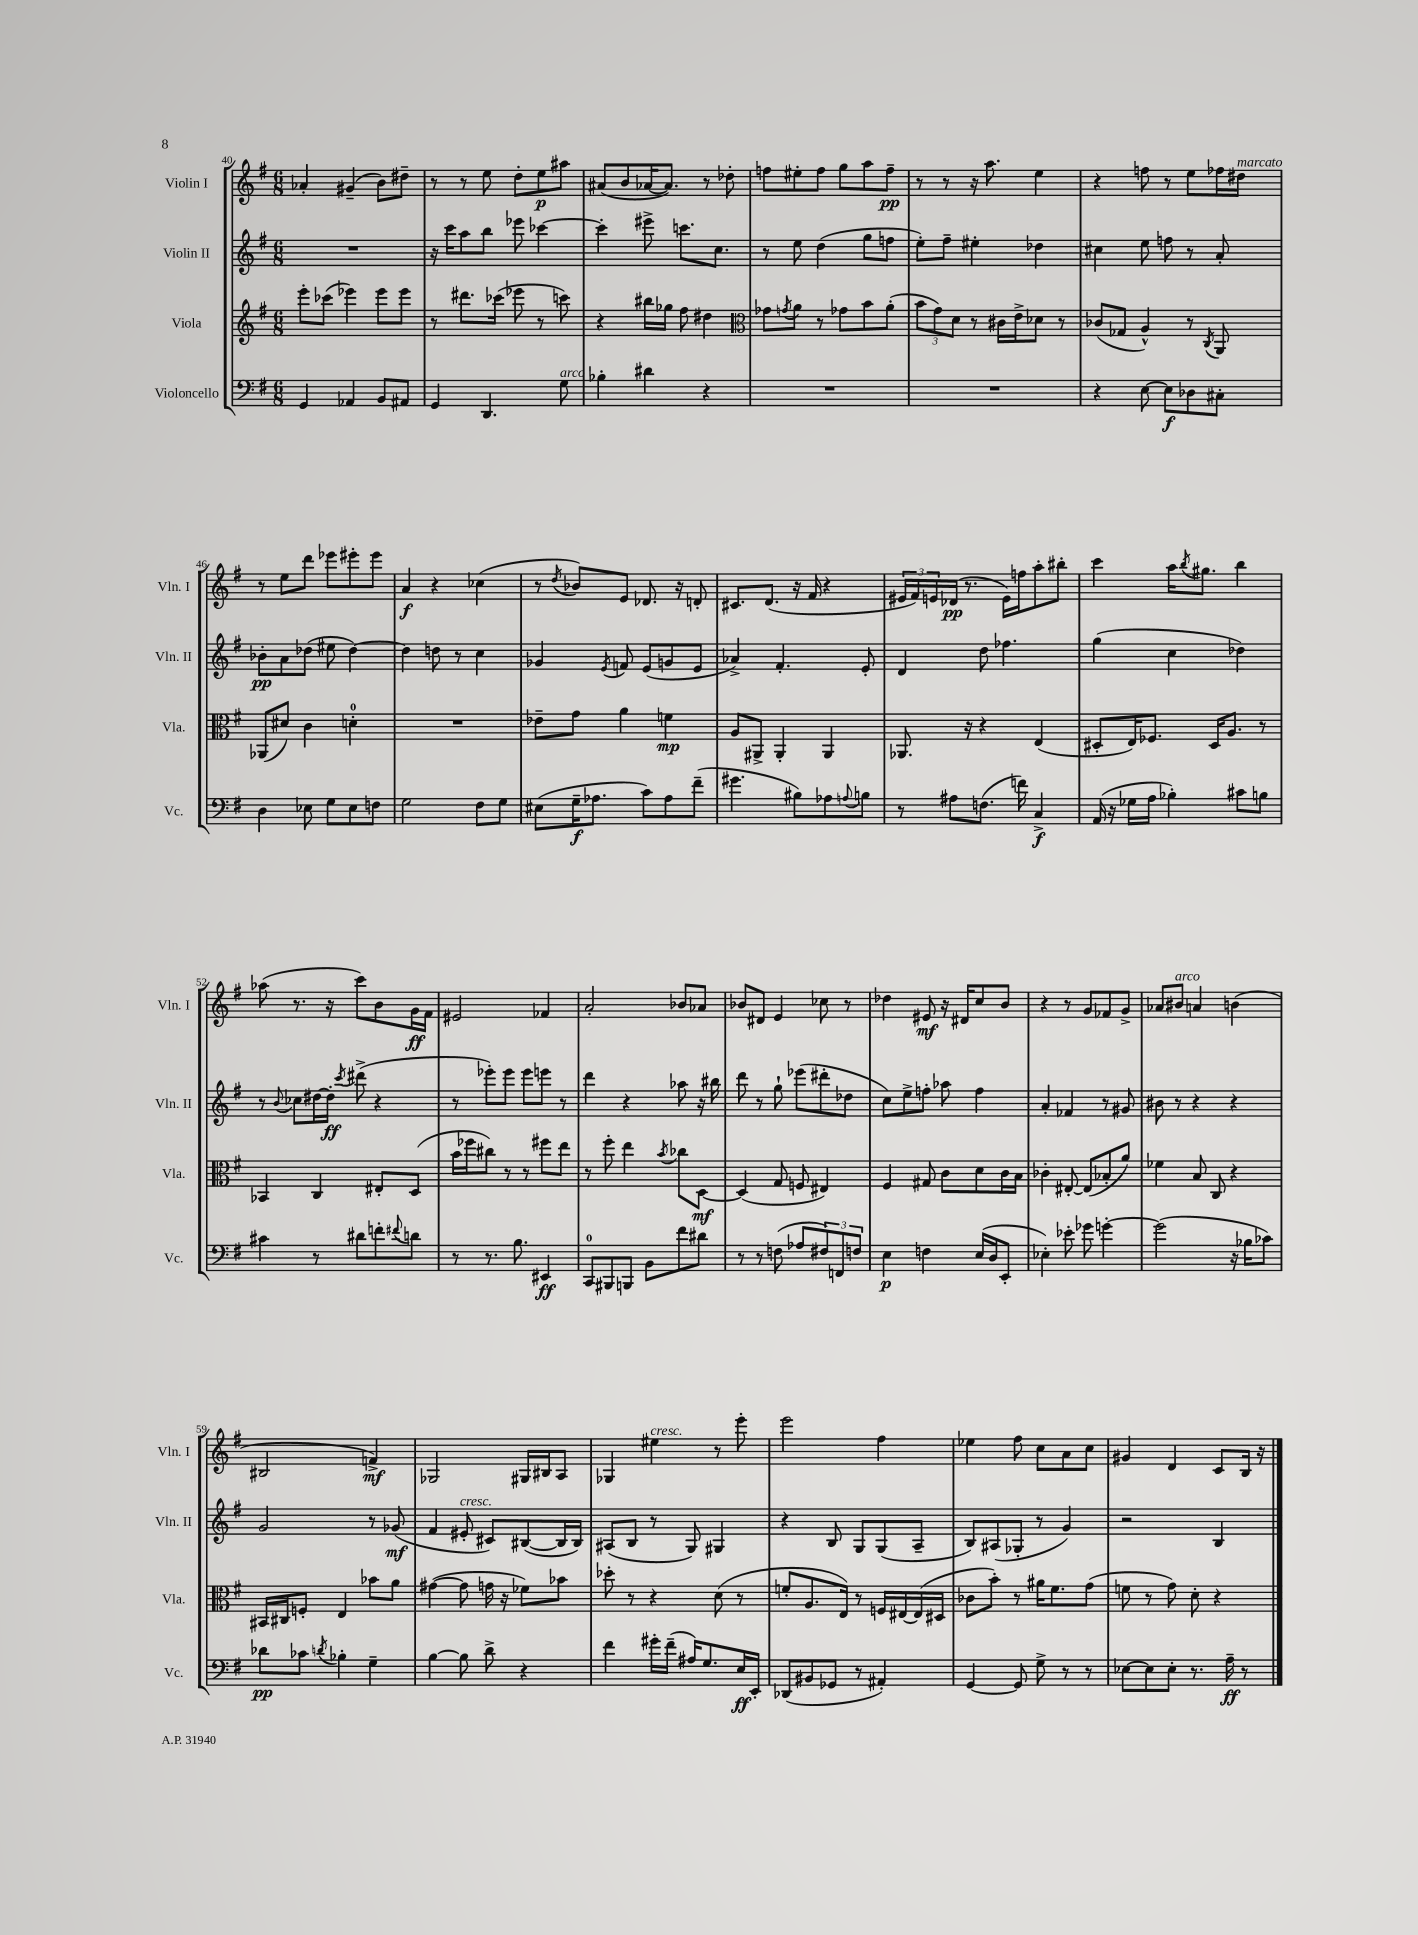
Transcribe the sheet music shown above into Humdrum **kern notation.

**kern	**kern	**kern	**kern
*staff4	*staff3	*staff2	*staff1
*clefF4	*clefG2	*clefG2	*clefG2
*k[f#]	*k[f#]	*k[f#]	*k[f#]
*M6/8	*M6/8	*M6/8	*M6/8
4GG	8eee'	2.r	4a-'
.	(8ccc-	.	.
4AA-	4eee-)	.	(4g#~
8BB	8eee-	.	8b)
8AA#	8eee-	.	8dd#~
=	=	=	=
4GG	8r	16r	8r
.	.	16ccc	.
.	8.ddd#	8aa	8r
4.DD	.	8bb	8ee
.	(16ccc-	.	.
.	8eee-	8eee-	8dd'
.	8r	[4ccc-	8ee
8G	8ccc)	.	8aa#
=	=	=	=
4B-'	4r	4ccc-']	(8a#
.	.	.	8b
4d#	16bb#	8eee#^	[16a-
.	16gg-	.	8.a-])
.	8ff#	8.ccc	.
4r	4dd#	.	8r
.	.	8.cc	.
.	.	.	8dd-'
=	=	=	=
*	*clefC3	*	*
2.r	8g-	8r	8ff
.	8qg	.	.
.	8a	8ee	8ee#'
.	8r	(4dd	8ff
.	8g-	.	8gg
.	8b	8gg	8aa
.	(8a'	8ff	8ff~
=	=	=	=
2.r	12b	8ee')	8r
.	12g)	.	.
.	.	8ff#~	8r
.	12d	.	.
.	8r	4ee#'	16r
.	.	.	8.aa
.	16c#	.	.
.	16e^	.	.
.	8d-	4dd-	4ee
.	8r	.	.
=	=	=	=
4r	(8c-	4cc#	4r
.	8G-	.	.
[8E	4A^^)	8ee	8ff
8E]	.	8ff	8r
8D-	8r	8r	8ee
.	8qC	.	.
8C#'	8AA	8a'	16ff-
.	.	.	16dd#
=	=	=	=
4D	(8AA-	8b-'	8r
.	8d#)	8a	8ee
8E-	4c	(8dd-	8ddd
8G	.	8ee#	8eee-
8E-	4d'	[4dd-)	8eee#'
8F	.	.	8eee#
=	=	=	=
2G	2.r	4dd-]	4a
.	.	8dd	4r
.	.	8r	.
8F#	.	4cc	(4cc-
8G	.	.	.
=	=	=	=
(8E#	8e-~	4g-	8r
.	.	.	8qdd
16G~	8g	.	8b-)
8.A-	.	.	.
.	.	8qe	.
.	4a	8f	8e
8c)	.	(8e	8.d-
8A-	4f	8g	.
.	.	.	16r
(8f#~	.	8e	8d'
=	=	=	=
4.g#	8A	4a-^)	8.c#
.	8AA#^	.	.
.	.	.	(8.d
.	4AA#'	4.f#'	.
8B#)	.	.	16r
.	.	.	16f#
8A-	4AA#	.	4r
8qqA	.	.	.
8B	.	8e'	.
=	=	=	=
8r	8.AA-	4d	24e#
.	.	.	24f#)
.	.	.	24e
8A#	.	.	(16d-
.	16r	.	8.r
(8.F	4r	8dd	.
.	.	4.ff-	16e)
16f)	.	.	16ff
4C^	(4E	.	8aa'
.	.	.	8bb#'
=	=	=	=
(16AA	8D#'	(4gg	4ccc
16r	.	.	.
16G-	16E)	.	.
16A	8.F-	.	.
4B-')	.	4cc	16aa
.	.	.	8qbb
.	.	.	8.gg#
.	16D#	.	.
.	8.A	.	.
8c#	.	4dd-)	4bb
8B	8r	.	.
=	=	=	=
4c#	4BB-	8r	(8aa-
.	.	8qqb	.
.	.	8cc-	8.r
8r	4C	[16dd#	.
.	.	16dd#']	16r
.	.	8qccc	.
8d#	.	(8ddd#^	8ccc)
8f'	8E#'	4r	8b
8qqf#	.	.	.
8d	(8D	.	16g
.	.	.	16f#
=	=	=	=
8r	16b	8r	2e#
.	16ff-	.	.
8.r	8cc#)	8eee-')	.
.	8r	8eee-	.
8.B	.	.	.
.	8r	8eee-	.
4EE#	8ff#	8eee	4f-
.	8ee	8r	.
=	=	=	=
8CC	8r	4ddd	2a'
8BBB#	8ff#'	.	.
8BBB	4ee	4r	.
8BB	.	.	.
.	8qb	.	.
8f#	8cc-	8aa-	8b-
8d#	[8D	16r	8a-
.	.	16bb#	.
=	=	=	=
8r	(4D]	8ddd	8b-
8r	.	8r	8d#
(8F	8G	8gg`	4e
8A-	8F	(8eee-	.
12F#)	4E#)	8ddd#'	8cc-
12FF	.	.	.
.	.	8dd-	8r
12F	.	.	.
=	=	=	=
4E	4F#	8cc)	4dd-
.	.	8ee^	.
4F	8G#	8ff'	8e#
.	8c	8aa-	16r
.	.	.	16d#
(16E	8d	4ff	8cc
16D	.	.	.
8EE'	16c	.	8b
.	16B	.	.
=	=	=	=
4E-')	4c-'	4a'	4r
8e-'	[8E#'	4f-	8r
8g-	(8E#]	.	8g
[4g'	8B-'	8r	8f-
.	8a)	8g#	8g^
=	=	=	=
(2g]	4f-	8b#	8a-
.	.	8r	8b#
.	8B	4r	4a
.	8C	.	.
16r	4r	4r	(4b
16B-	.	.	.
8c-)	.	.	.
=	=	=	=
8d-	16BB#	2g	2B#
.	16C#	.	.
8c-	8F'	.	.
8qd	.	.	.
4B-'	4E	.	.
4G~	8b-	8r	4f^)
.	8a	(8g-	.
=	=	=	=
[4B	([4g#	4f#	2G-
8B]	8g#]	8e#'	.
8d^	16g	8c#)	.
.	16r	.	.
4r	8f-)	([8B#	16G#
.	.	.	16B#
.	8b-	16B#]	8A
.	.	16B#)	.
=	=	=	=
4f#	8dd-'	(8A#	4G-
.	8r	8B	.
16g#'	4r	8r	4ee#
(16f#~	.	.	.
16A#)	.	8G)	.
8.G	.	.	.
.	(8d	4G#	8r
16E	8r	.	8eee'
16EE'	.	.	.
=	=	=	=
(8DD-	8f'	4r	2eee
8BB#	8.A	.	.
8GG-	.	8B	.
.	16E)	.	.
8r	8r	8G	.
4AA#')	16F	(8G	4ff#
.	[16E#	.	.
.	(16E#]	8A~	.
.	16D#	.	.
=	=	=	=
[4GG	8c-	8B)	4ee-
.	8b')	(8A#	.
8GG]	8r	8G-'	8ff#
8G^	16a#	8r	8cc
.	8.f#	.	.
8r	.	4g)	8a
8r	(8g	.	8cc
=	=	=	=
[8E-	8f	2r	4g#
8E-]	8r	.	.
8E-'	8g)	.	4d
8.r	8d'	.	.
.	4r	4B	8c
16A~	.	.	.
8r	.	.	16B
.	.	.	16r
==	==	==	==
*-	*-	*-	*-
